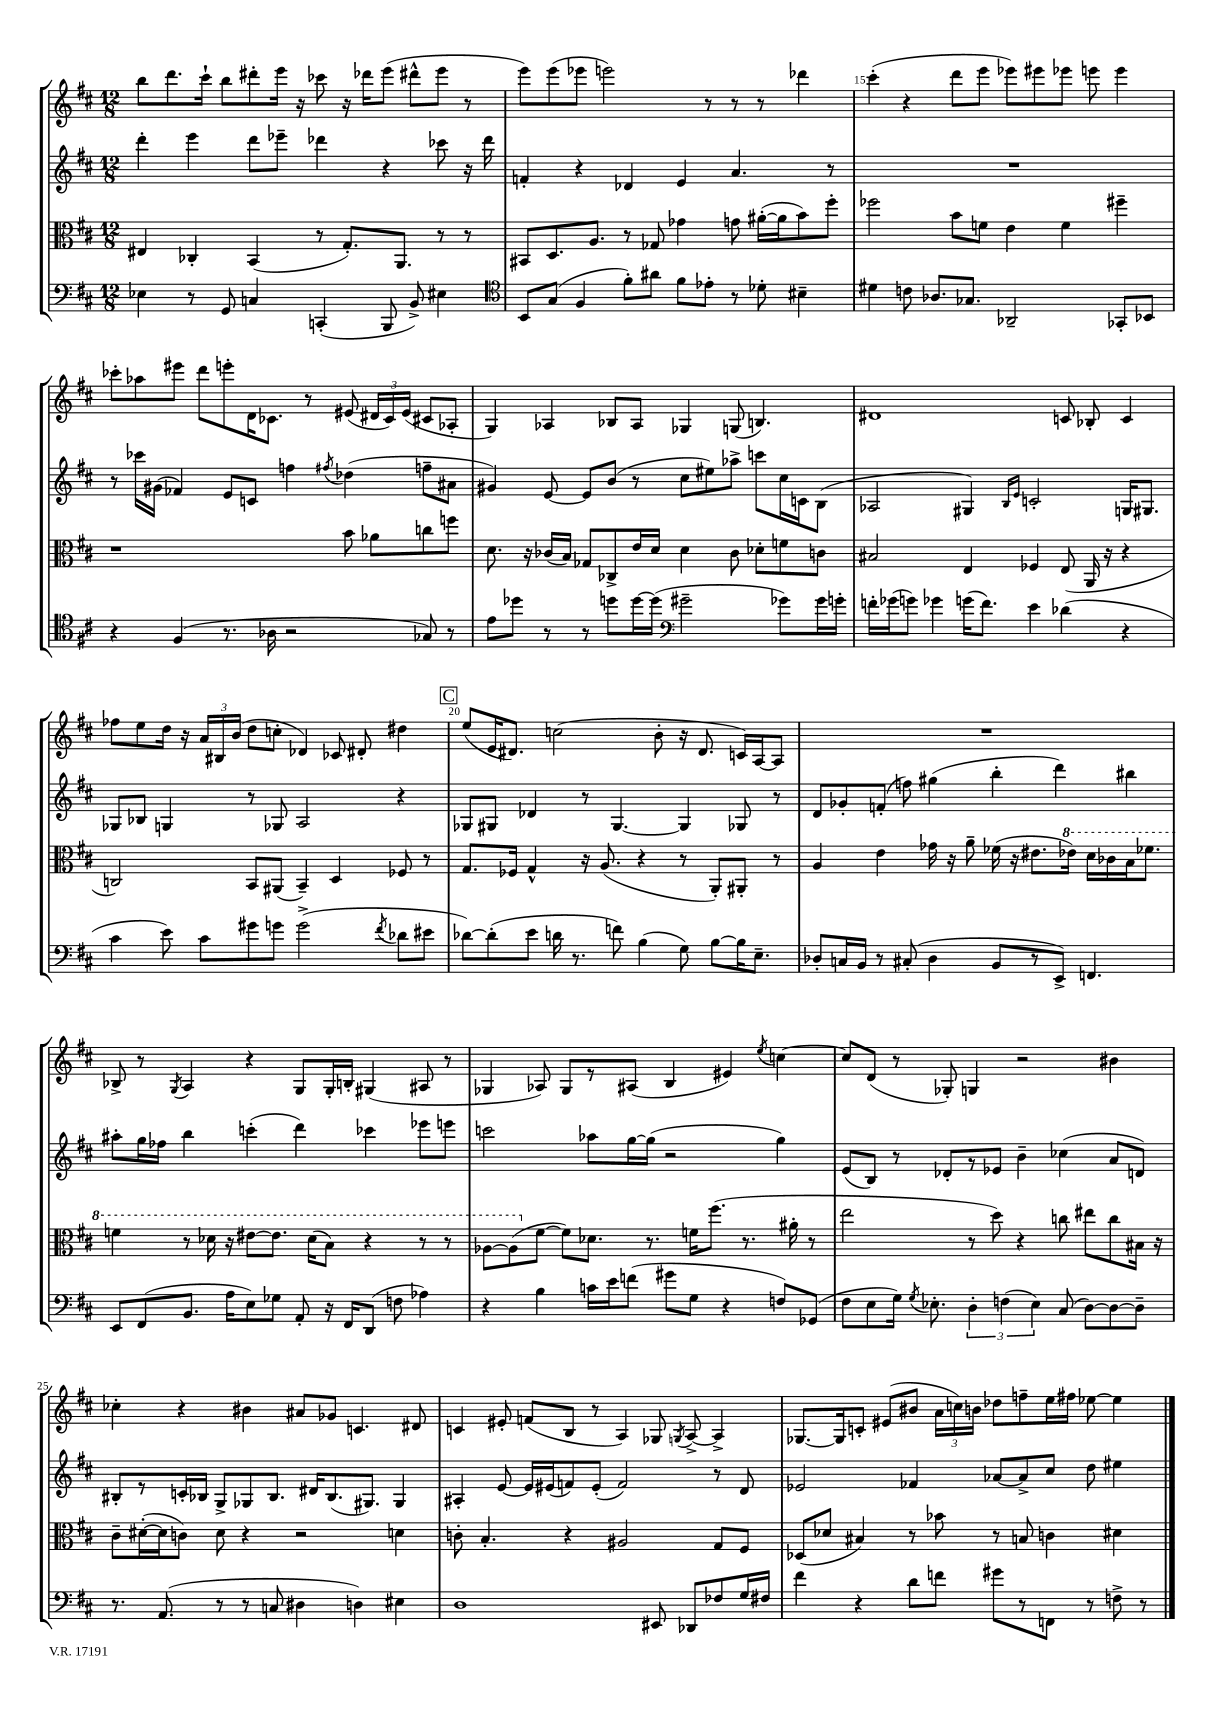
<<
\new StaffGroup <<
\new Staff = "s0" {
    \clef treble \key d \major \numericTimeSignature \time 12/8
    \autoBeamOff b''8[ d'''8. cis'''16]-! b''8[ dis'''8-. e'''16] r16 ces'''8 r16 des'''16[ e'''8]( dis'''8[-^ e'''8] r8 |
    e'''8[) e'''8( ees'''8] e'''2) r8 r8 r8 des'''4 |
    cis'''4-.( r4 d'''8[ e'''8] ees'''8[) eis'''8 ees'''8] e'''8 e'''4 |
    ces'''8[-. aes''8 eis'''8] d'''8[ e'''8-. d'16 ces'8.] r8 eis'8( \tuplet 3/2 { dis'16[ ces'16) eis'16]( } cis'8[ aes8]-. |
    g4) aes4 bes8[ aes8] ges4 g8( b4.) |
    dis'1 c'8 bes8-. c'4 |
    fes''8[ e''8 d''16] r16 \tuplet 3/2 { a'16[ bis16 b'16]( } d''8[ c''8]-. des'4) ces'8 dis'8-. dis''4 |
    \mark \markup { \box "C" } e''8[( e'16 dis'8.]) c''2( b'8-. r16 dis'8. c'16[) a16~ a8] |
    R1. |
    bes8-> r8 \acciaccatura { g8 } a4 r4 g8[ g16-. b16]-. gis4( ais8 r8 |
    ges4 aes8) ges8[ r8 ais8]( b4 eis'4) \acciaccatura { e''8 } c''4~ |
    c''8[ d'8]( r8 ges8-.) g4 r2 bis'4 |
    ces''4-. r4 bis'4 ais'8[ ges'8] c'4. dis'8 |
    c'4 eis'8-. f'8[( b8] r8 a4) ges8 \acciaccatura { g8 } a8~-> a4-> |
    ges8.[~ ges16 c'8]-. eis'8[( bis'8] \tuplet 3/2 { a'16[ c''16) b'16] } des''8[ f''8-- e''16 fis''16] ees''8~ ees''4 \bar "|." |
}
\new Staff = "s1" {
    \clef treble \key d \major \numericTimeSignature \time 12/8
    \autoBeamOff d'''4-. e'''4 d'''8[ ees'''8]-- des'''4 r4 ces'''8 r16 des'''16 |
    f'4-. r4 des'4 e'4 a'4. r8 |
    R1. |
    r8 ces'''16[ gis'16]( fes'4) e'8[ c'8] f''4 \acciaccatura { fis''8 } des''4( f''8[-- ais'8] |
    gis'4) e'8~ e'8[ b'8]( r8 cis''8[ eis''8) aes''8]-> c'''8[ cis''16 c'16 b8]( |
    aes2 gis4) \grace { b16[ e'16] } c'2-. g16[ gis8.] |
    ges8[ bes8] g4 r8 ges8 a2 r4 |
    \mark \markup { \box "C" } ges8[ gis8] des'4 r8 gis4.~ gis4 ges8 r8 |
    d'8[ ges'8-. f'8]-.( f''8) gis''4( b''4-. d'''4) bis''4 |
    ais''8[-. g''16 fes''16] b''4 c'''4-.( d'''4) ces'''4 ees'''8[ e'''8] |
    c'''2 aes''8[ g''16~ g''16]( r2 g''4) |
    e'8[( b8]) r8 des'8[-. r8 ees'8] b'4-- ces''4( a'8[ d'8]) |
    bis8[-. r8 c'16-. bes16] g8[-> ges8 bes8.] dis'16[ bes8.( gis8.]) gis4 |
    ais4-. e'8~ e'16[ eis'16( f'8) eis'8]-.( f'2) r8 d'8 |
    ees'2 fes'4 aes'8[~ aes'8-> cis''8] d''8 eis''4 \bar "|." |
}
\new Staff = "s2" {
    \clef alto \key d \major \numericTimeSignature \time 12/8
    \autoBeamOff eis4 ces4-. b,4( r8 g8.[-.) a,8.] r8 r8 |
    bis,8[ d8. a8.] r8 ges8 ges'4 g'8 ais'16[~-.( ais'16 b'8) fis''8]-. |
    fes''2 b'8[ f'8] e'4 f'4 fis''4-- |
    r1 b'8 aes'8[ c''8 f''8] |
    d'8. r16 ces'16[( b16]) ges8[ ces8-> e'16 d'16] d'4 ces'8 des'8[-. f'8 c'8] |
    bis2 e4 fes4 e8( a,16 r16 r4 |
    c2) b,8[ ais,8]( b,4--) d4 fes8 r8 |
    \mark \markup { \box "C" } g8.[ fes16] g4-^ r16 a8.( r4 r8 a,8[-.) ais,8]-. r8 |
    a4 e'4 ges'16 r16 a'8-- fes'16( r16 eis'8.[ \ottava #1 ees''16]) d''16[ ces''16 b'16 fes''8.] |
    f''4 r8 des''16 r16 eis''8[~ eis''8.] des''16[( b'8]) r4 r8 r8 |
    aes'8[~ aes'8( \ottava #0 fis'8]~ fis'8[) des'8.] r8. f'16[ fis''8.]( r8. ais'16-. r8 |
    e''2 r8 d''8) r4 c''8 eis''8[ c''8 bis16] r16 |
    cis'8[-- dis'16~-.( dis'16 c'8]) dis'8 r4 r2 d'4 |
    c'8-. b4.-. r4 ais2 g8[ fis8] |
    des8[( des'8] bis4) r8 bes'8 r8 b8 c'4 dis'4 \bar "|." |
}
\new Staff = "s3" {
    \clef bass \key d \major \numericTimeSignature \time 12/8
    \autoBeamOff ees4 r8 g,8 c4 c,4-.( b,,8 b,8->) eis4 |
    \clef tenor b,8[ g8]( fis4 fis'8[-.) ais'8] fis'8[ ees'8]-. r8 des'8-. bis4-- |
    dis'4 c'8 aes8.[ ges8.] aes,2-- ges,8[-. bes,8] |
    r4 fis4( r8. aes16 r2 ges8) r8 |
    e'8[ des''8] r8 r8 d''8[ d''16~ d''16]( \clef bass gis'2-- ges'8[) ges'16 g'16]-. |
    f'16[-. ges'16( g'8]) ges'4 g'16[( f'8.]) e'4 des'4( r4 |
    cis'4 e'8) cis'8[ gis'8 g'8] g'2->( \acciaccatura { fis'8 } des'8[ eis'8] |
    \mark \markup { \box "C" } des'8[~) des'8-.( e'8] d'16 r8. f'8) b4( g8) b8[~ b16 e8.]-- |
    des8[-. c16 b,16] r8 cis8-.( des4 b,8[ r8 e,8]->) f,4. |
    e,8[ fis,8( b,8.] a16[ e8) ges8] a,8-. r16 fis,16[ d,8]( f8 aes4) |
    r4 b4 c'16[ e'16 f'8]( gis'8[ g8] r4 f8[) ges,8]( |
    fis8[ e8 g16]) \acciaccatura { g8 } ees8.-. \tuplet 3/2 { d4-. f4( ees4) } cis8( d8[~) d8~ d8]-- |
    r8. a,8.( r8 r8 c8 dis4 d4) eis4 |
    d1 eis,8 des,8[ fes8 g16 fis16] |
    fis'4 r4 d'8[ f'8] gis'8[ r8 f,8] r8 f8-> r8 \bar "|." |
}
>>
>>
\layout { \context { \Score currentBarNumber = #13 \override BarNumber.break-visibility = ##(#f #t #t) barNumberVisibility = #(every-nth-bar-number-visible 5) } }
